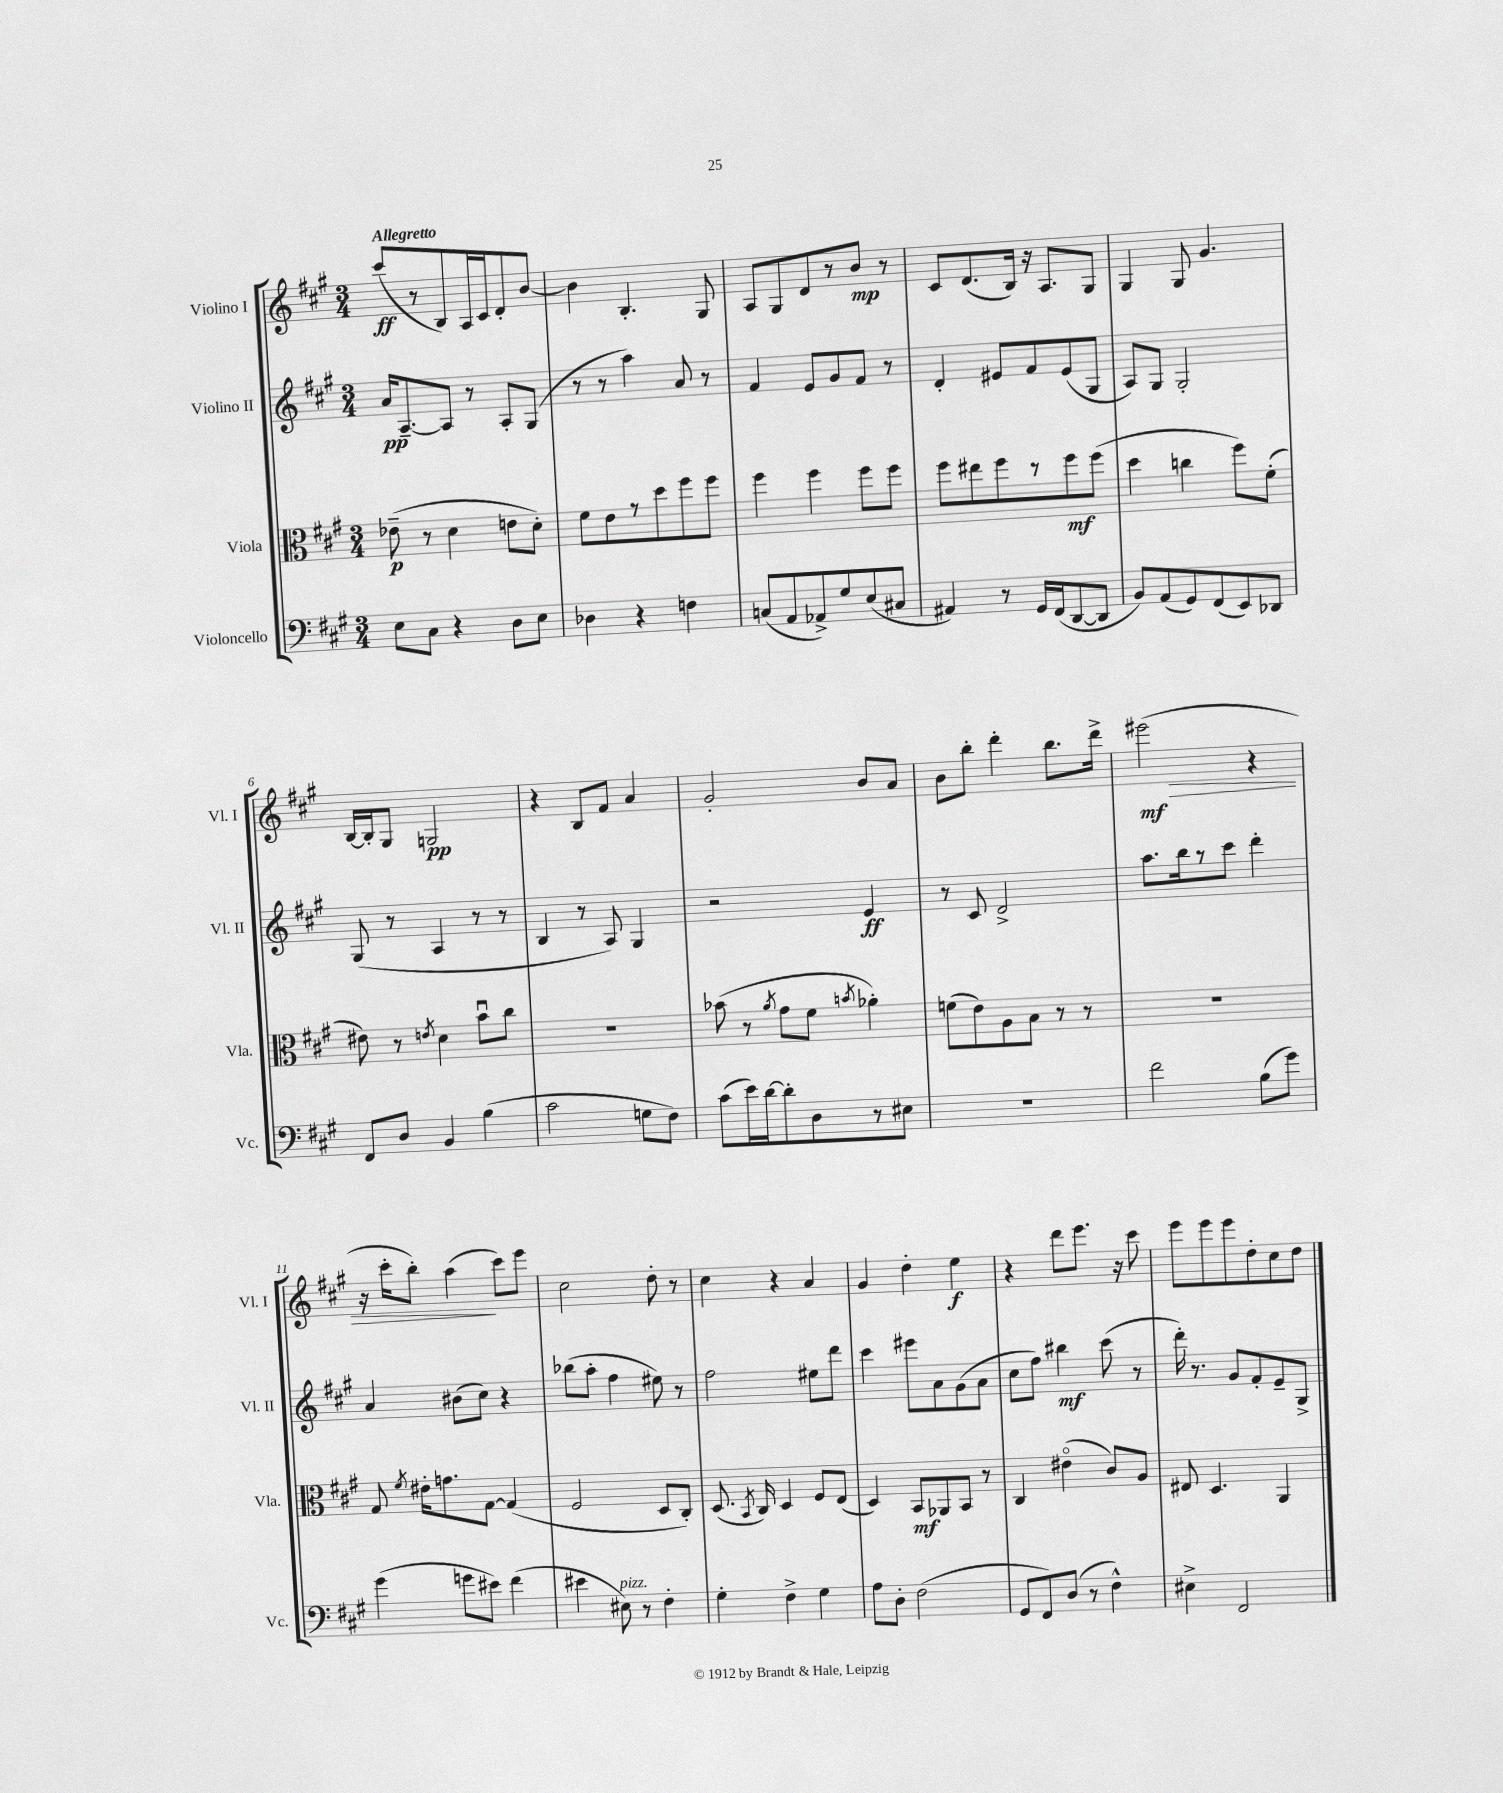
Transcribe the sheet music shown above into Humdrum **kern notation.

**kern	**kern	**kern	**kern
*staff4	*staff3	*staff2	*staff1
*clefF4	*clefC3	*clefG2	*clefG2
*k[f#c#g#]	*k[f#c#g#]	*k[f#c#g#]	*k[f#c#g#]
*M3/4	*M3/4	*M3/4	*M3/4
8E	(8e-~	16a	(8ccc#
.	.	[8.A~	.
8C#	8r	.	8r
4r	4d	8A]	8B)
.	.	8r	16A
.	.	.	16c#
8D	8e	8A'	8d'
8E	8d')	(8G#	[8b
=	=	=	=
4D-	8f#	8r	4b]
.	8e	8r	.
4r	8r	4aa)	4.B'
.	8dd	.	.
4F	8ff#	8a	.
.	8ff#	8r	8G#
=	=	=	=
(8C	4ff#	4f#	8A
8AA	.	.	8G#
8AA-^)	4ff#	8e	8d
8G#	.	8g#	8r
(8E	8ff#	8f#	8b
8C#	8ff#	8r	8r
=	=	=	=
4AA#)	8ff#	4d'	8c#
.	8ee#	.	(8.d
8r	8ff#	8e#	.
.	.	.	16B)
16GG#	8r	8f#	16r
(16FF#	.	.	8.A
[8DD	8ff#	(8e#	.
8DD]	(8ff#	8G#	8G#
=	=	=	=
8BB)	4dd	8A)	4G#
(8AA	.	8G#	.
8GG#)	4cc	2G#'	8G#
(8FF#	.	.	4.g#
8EE)	8ff#)	.	.
8DD-	(8f#'	.	.
=	=	=	=
8FF#	8e#)	(8G#	[16B
.	.	.	16B']
8D	8r	8r	8G#
.	8qe	.	.
4BB	4d	4A	2G
(4B	8bu	8r	.
.	8cc#	8r	.
=	=	=	=
2c#	2.r	4B	4r
.	.	8r	8B
.	.	8A)	8f#
8G	.	4G#	4a
8F#)	.	.	.
=	=	=	=
(8c#	(8b-	2r	2g#'
16e)	8r	.	.
[16d	.	.	.
.	8qa	.	.
8d']	8g#	.	.
8D	8f#	.	.
.	8qb	.	.
8r	4a-')	4e	8b
8E#	.	.	8a
=	=	=	=
2.r	(8f	8r	8b
.	8e)	8c#	8bb'
.	8A	2d^	4ddd'
.	8B	.	.
.	8r	.	8.bb
.	8r	.	.
.	.	.	16ddd^
=	=	=	=
2f#	2.r	8.aa	(2eee#
.	.	16bb	.
.	.	8r	.
.	.	8ccc#	.
(8B	.	4ddd'	4r
8g#)	.	.	.
=	=	=	=
(4g#	8G#	4a	16r
.	.	.	16ccc#'
.	8qf#	.	.
.	16e#'	.	8bb')
.	8.g	.	.
8g	.	(8b#	(4aa
8e#)	[8G#	8cc#)	.
(4f#	(4G#]	4r	8ccc#)
.	.	.	8eee
=	=	=	=
4e#	2F#	(8bb-	2cc#
.	.	8aa'	.
8E#)	.	4ff#	.
8r	.	.	.
4F#'	8D	8ee#)	8dd'
.	8C#')	8r	8r
=	=	=	=
4G#'	(8.D	2ff#	4cc#
.	8qBB	.	.
.	16C#)	.	.
4F#^	4D	.	4r
4G#	8F#	8ee#	4a
.	(8E	8ddd	.
=	=	=	=
8A	4D)	4ccc#	4g#
8D'	.	.	.
(2F#	8BB	8eee#	4dd'
.	8AA-	8a	.
.	8BB	(8g#	4ee
.	8r	8a	.
=	=	=	=
8GG#	4C#	8cc#	4r
8FF#)	.	8ff#)	.
(8D	(4e#o	4bb#	8ddd
8r	.	.	8.eee
4F#^^)	8c#)	(8ccc#	.
.	.	.	16r
.	8A	8r	8ccc#
=	=	=	=
4E#^	8E#	16ddd')	8eee
.	.	8.r	.
.	4.D	.	8eee
2FF#	.	8g#	8eee
.	.	8f#'	8dd'
.	4AA	8e~	8cc#
.	.	8G#^	8dd
==	==	==	==
*-	*-	*-	*-
